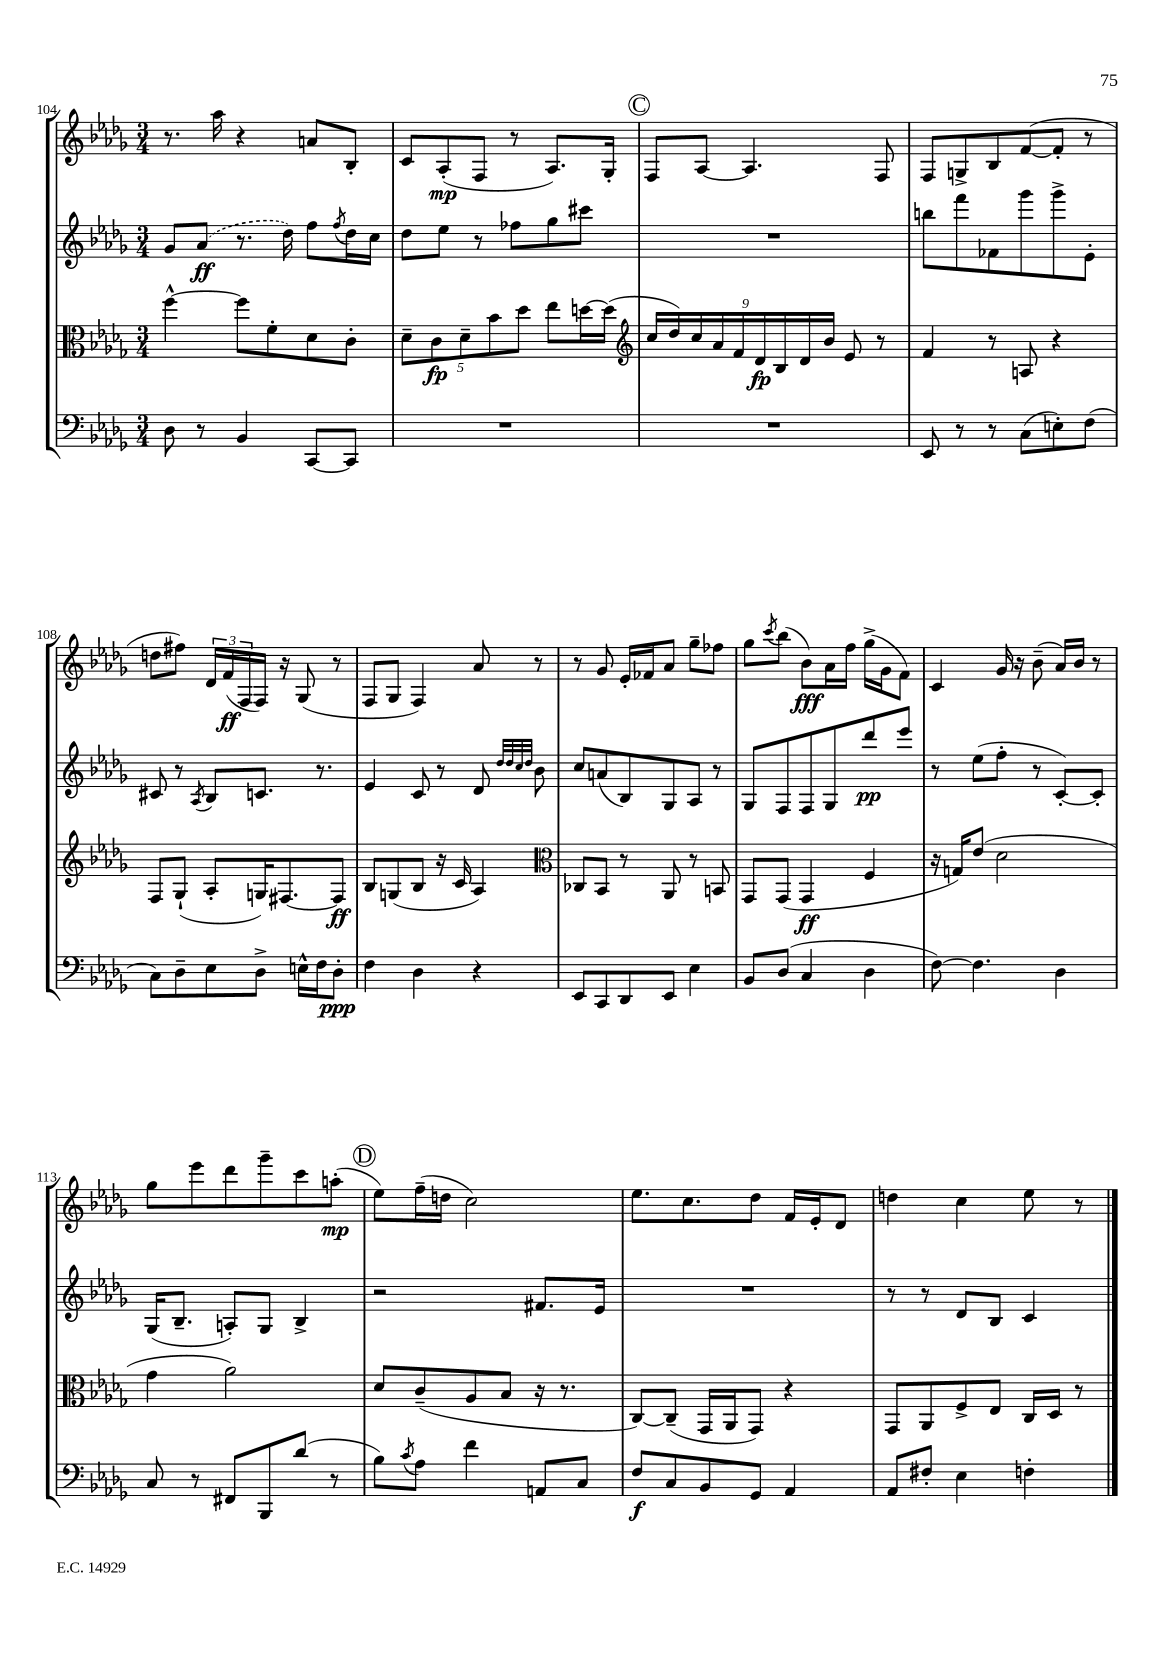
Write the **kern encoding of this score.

**kern	**dynam	**kern	**dynam	**kern	**dynam	**kern	**dynam
*part4	*part4	*part3	*part3	*part2	*part2	*part1	*part1
*staff4	*staff4	*staff3	*staff3	*staff2	*staff2	*staff1	*staff1
*clefF4	*	*clefC3	*	*clefG2	*	*clefG2	*
*k[b-e-a-d-g-]	*	*k[b-e-a-d-g-]	*	*k[b-e-a-d-g-]	*	*k[b-e-a-d-g-]	*
*M3/4	*	*M3/4	*	*M3/4	*	*M3/4	*
=104	=104	=104	=104	=104	=104	=104	=104
8D-\	.	[4ff^^\	.	8g-/L	.	8.r	.
8r	.	.	.	(8a-/J	ff	.	.
.	.	.	.	.	.	16aa-\	.
4BB-/	.	8ff\L]	.	8.r	.	4r	.
.	.	8f'\	.	.	.	.	.
.	.	.	.	16dd-\)	.	.	.
[8CC/L	.	8d-\	.	8ff\L	.	8an/L	.
.	.	.	.	8qff/	.	.	.
8CC/J]	.	8c'\J	.	16dd-\L	.	8B-'/J	.
.	.	.	.	16cc\JJ	.	.	.
=105	=105	=105	=105	=105	=105	=105	=105
2.r	.	10d-~\L	.	8dd-\L	.	8c/L	.
.	.	10c\	fp	.	.	.	.
.	.	.	.	8ee-\J	.	(8A-'/	mp
.	.	10d-~\	.	.	.	.	.
.	.	.	.	8r	.	8F/J	.
.	.	10b-\	.	.	.	.	.
.	.	.	.	8ff-X\L	.	8r	.
.	.	10dd-\J	.	.	.	.	.
.	.	8ee-\L	.	8gg-\	.	8.A-/L)	.
.	.	[16ddn\L	.	8ccc#X\J	.	.	.
.	.	(16dd\JJ]	.	.	.	16G-'/Jk	.
!!LO:REH:place=s1:t=C
=106	=106	=106	=106	=106	=106	=106	=106
*	*	*clefG2	*	*	*	*	*
2.r	.	18cc/LL	.	2.r	.	8F/L	.
.	.	18dd-/)	.	.	.	.	.
.	.	18cc/	.	.	.	.	.
.	.	.	.	.	.	[8A-/J	.
.	.	18a-/	.	.	.	.	.
.	.	18f/	.	.	.	.	.
.	.	.	.	.	.	4.A-/]	.
.	.	18d-/	fp	.	.	.	.
.	.	18B-/	.	.	.	.	.
.	.	18d-/	.	.	.	.	.
.	.	18b-/JJ	.	.	.	.	.
.	.	8e-/	.	.	.	.	.
.	.	8r	.	.	.	8F/	.
=107	=107	=107	=107	=107	=107	=107	=107
8EE-/	.	4f/	.	8bbn\L	.	8F/L	.
8r	.	.	.	8fff\	.	8Gn^/	.
8r	.	8r	.	8f-X\	.	8B-/	.
(8C\L	.	8An/	.	8ggg-\	.	([8f/	.
8En'\)	.	4r	.	8ggg-^\	.	8f'/J]	.
(8F\J	.	.	.	8e-'\J	.	8r	.
!!LO:LB:g=z
=108	=108	=108	=108	=108	=108	=108	=108
8C\L)	.	8F/L	.	8c#X/	.	8ddn\L	.
8D-~\	.	(8G-`/J	.	8r	.	8ff#X\J)	.
.	.	.	.	8qA-/	.	.	.
8E-\	.	8A-'/L	.	8B-/L	.	24d-/LL	.
.	.	.	.	.	.	(24f/	ff
.	.	.	.	.	.	24F/	.
8D-^\J	.	16Gn/K)	.	8.cn/J	.	16F/JJ)	.
.	.	[8.F#X/	.	.	.	16r	.
16En^^\LL	.	.	.	.	.	(8G-/	.
16F\J	.	.	.	8.r	.	.	.
8D-'\J	ppp	8F#/J]	ff	.	.	8r	.
=109	=109	=109	=109	=109	=109	=109	=109
4F\	.	8B-/L	.	4e-/	.	8F/L	.
.	.	(8Gn/	.	.	.	8G-/J	.
4D-\	.	8B-/J	.	8c/	.	4F/)	.
.	.	16r	.	8r	.	.	.
.	.	16c/	.	.	.	.	.
4r	.	4A-/)	.	8d-/	.	8a-/	.
.	.	.	.	32qqdd-/LLL	.	.	.
.	.	.	.	32qqdd-/	.	.	.
.	.	.	.	32qqcc/	.	.	.
.	.	.	.	32qqdd-/JJJ	.	.	.
.	.	.	.	8b-\	.	8r	.
=110	=110	=110	=110	=110	=110	=110	=110
*	*	*clefC3	*	*	*	*	*
8EE-/L	.	8C-X/L	.	8cc/L	.	8r	.
8CC/	.	8BB-/J	.	(8an/	.	8g-/	.
8DD-/	.	8r	.	8B-/)	.	16e-'/LL	.
.	.	.	.	.	.	16f-X/J	.
8EE-/J	.	8AA-/	.	8G-/	.	8a-/J	.
4E-\	.	8r	.	8A-/J	.	8gg-~\L	.
.	.	8BBn/	.	8r	.	8ff-X\J	.
=111	=111	=111	=111	=111	=111	=111	=111
8BB-/L	.	8GG-/L	.	8G-/L	.	8gg-\L	.
.	.	.	.	.	.	8qccc/	.
(8D-/J	.	(8GG-/J	.	8F/	.	(8bb-\J	.
4C/	.	4GG-/	ff	8F/	.	8b-\L)	fff
.	.	.	.	8G-/	.	16a-\L	.
.	.	.	.	.	.	16ff\JJ	.
4D-\	.	4F/	.	8ddd-/	pp	(16gg-^\LL	.
.	.	.	.	.	.	16g-\J	.
.	.	.	.	8eee-/J	.	8f\J)	.
=112	=112	=112	=112	=112	=112	=112	=112
[8F\)	.	16r	.	8r	.	4c/	.
.	.	16Gn/KL)	.	.	.	.	.
4.F\]	.	(8e-/J	.	(8ee-\L	.	.	.
.	.	2d-\	.	8ff'\J	.	16g-/	.
.	.	.	.	.	.	16r	.
.	.	.	.	8r	.	(8b-~\	.
4D-\	.	.	.	[8c'/L)	.	16a-/LL)	.
.	.	.	.	.	.	16b-/JJ	.
.	.	.	.	8c'/J]	.	8r	.
!!LO:LB:g=z
=113	=113	=113	=113	=113	=113	=113	=113
8C/	.	4g-\	.	(16G-/KL	.	8gg-\L	.
.	.	.	.	8.B-~/J	.	.	.
8r	.	.	.	.	.	8eee-\	.
8FF#X/L	.	2a-\)	.	8An'/L)	.	8ddd-\	.
8BBB-/	.	.	.	8G-/J	.	8ggg-~\	.
(8d-/J	.	.	.	4B-^/	.	8ccc\	.
8r	.	.	.	.	.	(8aan'\J	mp
!!LO:REH:place=s1:t=D
=114	=114	=114	=114	=114	=114	=114	=114
8B-\L)	.	8d-/L	.	2r	.	8ee-\L)	.
8qc/	.	.	.	.	.	.	.
8A-\J	.	(8c~/	.	.	.	(16ff~\L	.
.	.	.	.	.	.	16ddn\JJ	.
4f\	.	8A-/	.	.	.	2cc\)	.
.	.	8B-/J	.	.	.	.	.
8AAn/L	.	16r	.	8.f#X/L	.	.	.
.	.	8.r	.	.	.	.	.
8C/J	.	.	.	.	.	.	.
.	.	.	.	16e-/Jk	.	.	.
=115	=115	=115	=115	=115	=115	=115	=115
8F/L	f	[8C/L)	.	2.r	.	8.ee-\L	.
8C/	.	(8C~/J]	.	.	.	.	.
.	.	.	.	.	.	8.cc\	.
8BB-/	.	16GG-/LL	.	.	.	.	.
.	.	16AA-/J	.	.	.	.	.
8GG-/J	.	8GG-/J)	.	.	.	8dd-\J	.
4AA-/	.	4r	.	.	.	16f/LL	.
.	.	.	.	.	.	16e-'/J	.
.	.	.	.	.	.	8d-/J	.
=116	=116	=116	=116	=116	=116	=116	=116
8AA-/L	.	8GG-/L	.	8r	.	4ddn\	.
8F#X'/J	.	8AA-/	.	8r	.	.	.
4E-\	.	8F^/	.	8d-/L	.	4cc\	.
.	.	8E-/J	.	8B-/J	.	.	.
4Fn'\	.	16C/LL	.	4c/	.	8ee-\	.
.	.	16D-/JJ	.	.	.	.	.
.	.	8r	.	.	.	8r	.
==	==	==	==	==	==	==	==
*-	*-	*-	*-	*-	*-	*-	*-
